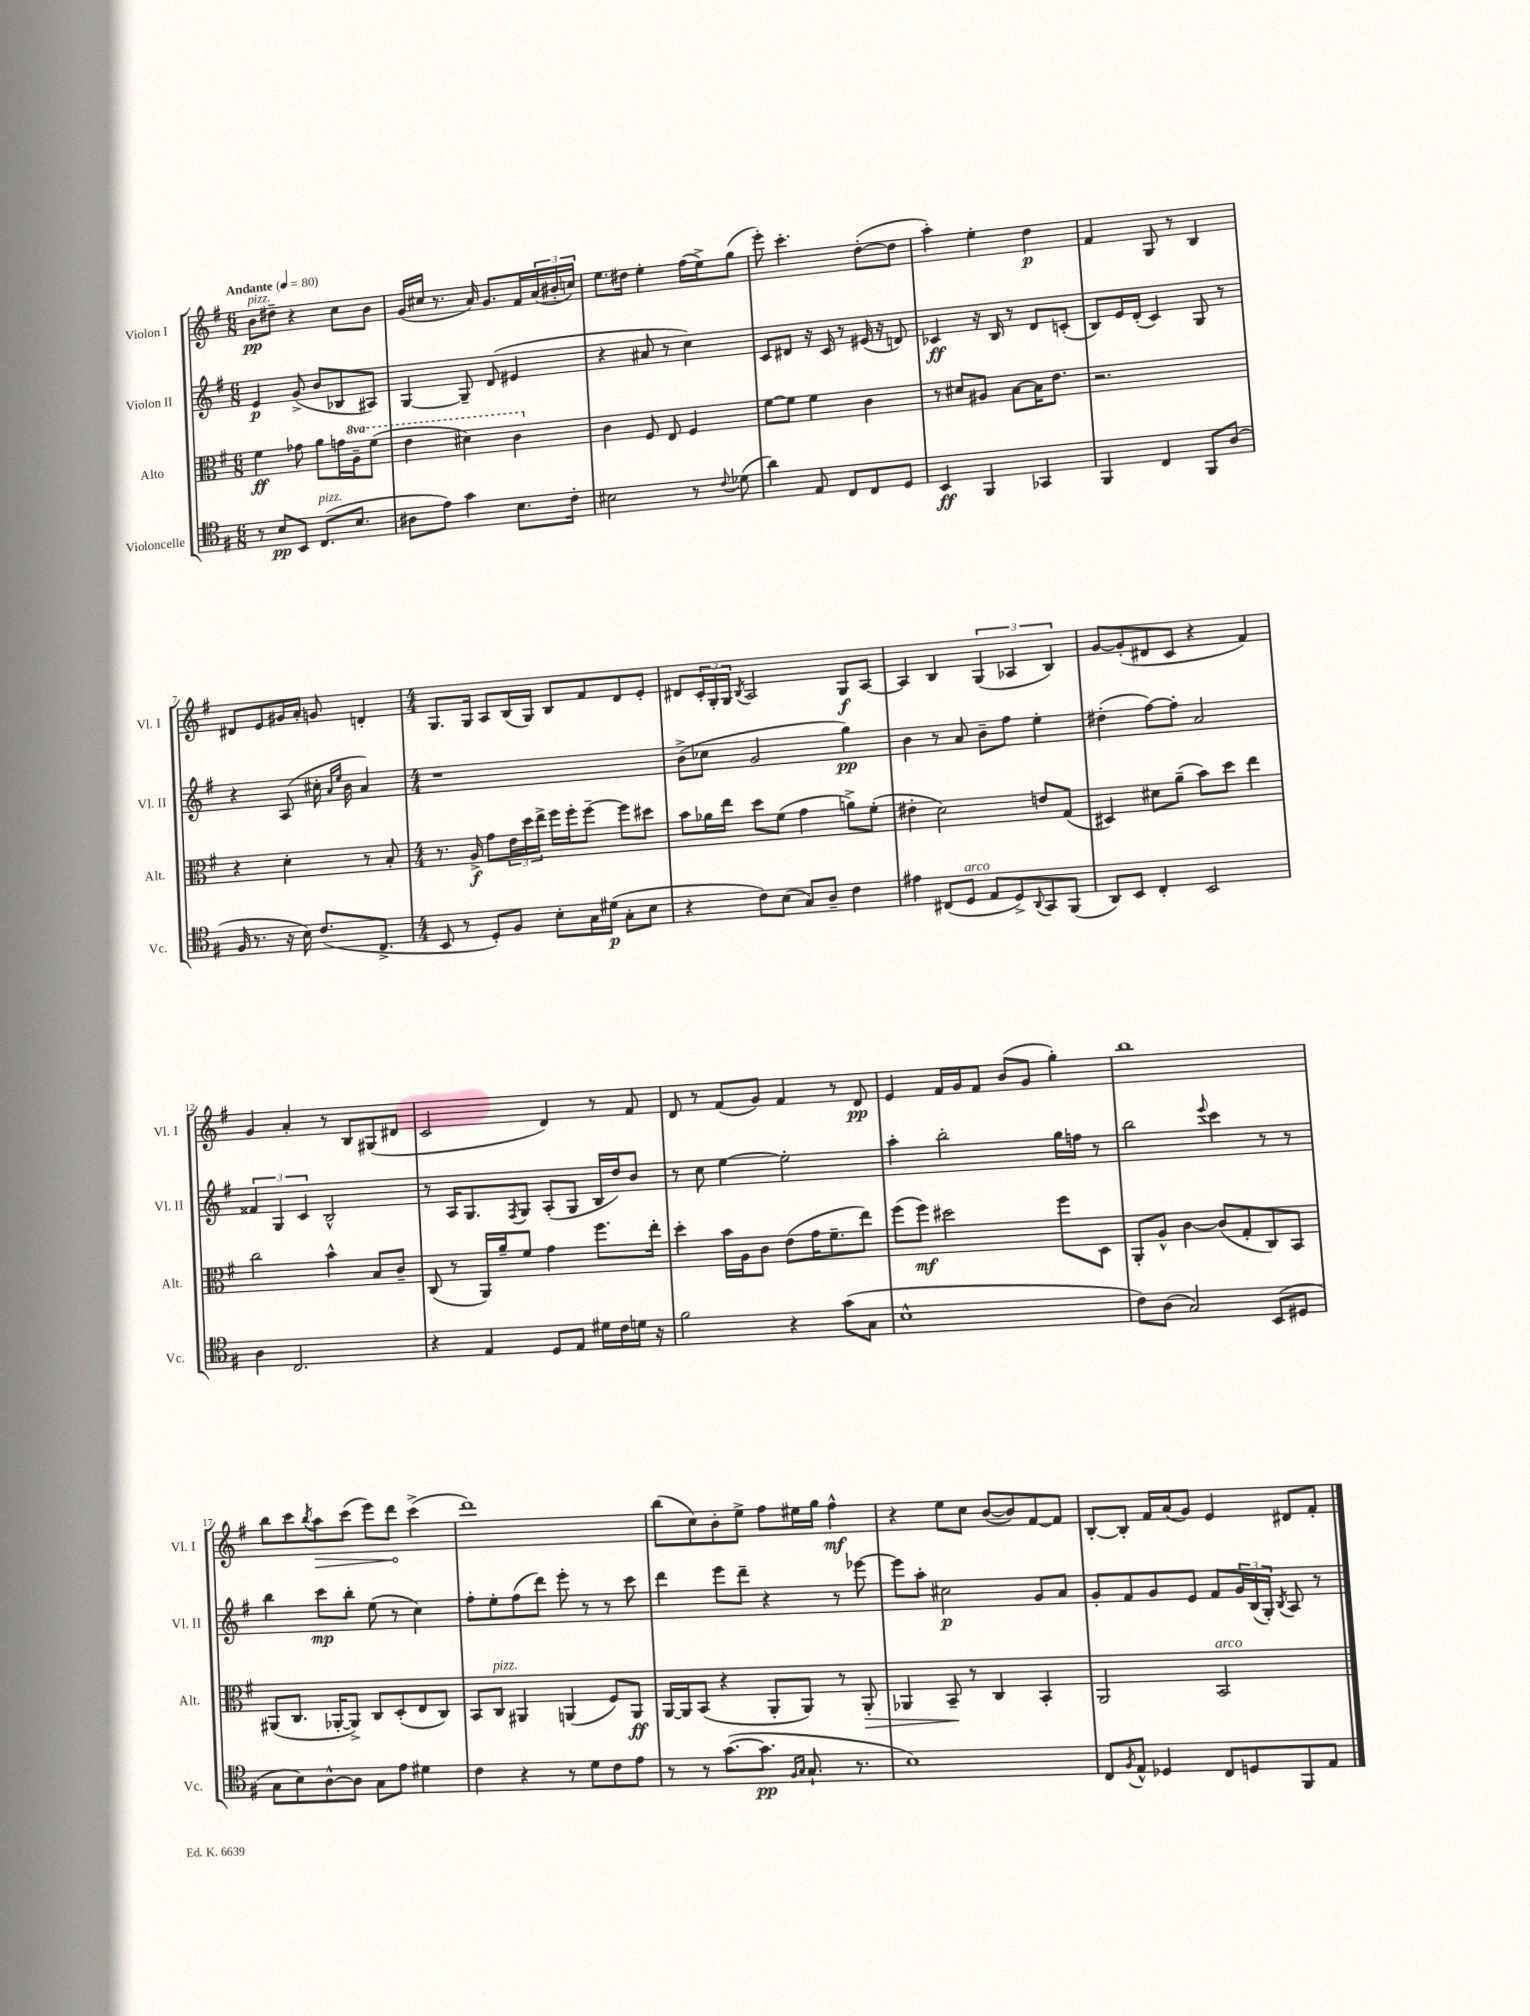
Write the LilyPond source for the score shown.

<<
\new StaffGroup <<
\new Staff = "s0" \with { instrumentName = "Violon I" shortInstrumentName = "Vl. I" } {
    \clef treble \key g \major \numericTimeSignature \time 6/8 \tempo "Andante" 4 = 80
    b'8\pp^\markup { \italic "pizz." } dis''8-- r4 c''8 b'8 |
    g'16( cis''16 r8. a'16) g'8. fis'16 \tuplet 3/2 { a'16( bis'16-. c''16) } |
    e''8. dis''16 e''4-. fis''16( e''16->) g''8( |
    e'''8-.) c'''4.-. d''8~-.( d''8 |
    a''4-.) e''4-. d''4\p |
    fis'4 g8 r8 b4 |
    dis'8 e'8 gis'16 a'16-. g'8 d'4-. |
    \numericTimeSignature \time 4/4 g8. g16 a8 b16( g16) b8 fis'8 d'8 e'8-. |
    dis'8 \tuplet 3/2 { c'16-. g16-. g16 } \acciaccatura { b8 } a2 g8\f a8~ |
    a4 b4 \tuplet 3/2 { g4( aes4 b4) } |
    g'8~ g'8-.( dis'8 c'8 r4 fis'4) |
    g'4 a'4-. r8 b8 gis8( dis'8 |
    c'2 d'4) r8 fis'8 |
    d'8 r8 fis'8( g'8) fis'4 r8 d'8\pp |
    e'4 fis'16 g'16 fis'8 b'8( g'8 g''4-.) |
    b''1 |
    b''8 c'''8 \acciaccatura { b''8 } \once \override Hairpin.circled-tip = ##t a''8\> c'''8( e'''8) d'''8\! c'''4->( |
    d'''1) |
    b''8( c''8) b'8-. e''8-> fis''8 eis''16 g''16 fis''4-^\mf |
    r4 e''8 c''8 b'8~( b'8) fis'8~ fis'8 |
    b8~-. b8-. fis'16 a'16( g'8) e'4 dis'8 fis'8-. \bar "|." |
}
\new Staff = "s1" \with { instrumentName = "Violon II" shortInstrumentName = "Vl. II" } {
    \clef treble \key g \major \numericTimeSignature \time 6/8
    e'4\p g'8->( b'8 bes8 ais8) |
    g4~ g8-- d'8( eis'4 |
    r4 ais'8 r8 c''4) |
    c'8 dis'8 r16 c'16 r8 eis'16( r16 d'8) |
    ces'4\ff r16 b16 r8 d'8 c'8-.( |
    b8) e'16 d'16-.( c'4) g8 r8 |
    r4 a8( cis''16-. \grace { a'16 e''16 } b'16 a'4) |
    \numericTimeSignature \time 4/4 r1 |
    b'8->( ces''8 g'2 g''4\pp) |
    b'4 r8 a'8 b'8-- fis''8 e''4-. |
    dis''4-.( fis''8~) fis''8-. a'2 |
    \tuplet 3/2 { fisis'4 g4 c'4 } b2-^ |
    r8 a16 g8. \acciaccatura { fis8 } g8 a8-.( g8 b16 d''16) b'8 |
    r8 c''8 e''4~ e''2-. |
    a''4-. b''2-. g''16 f''16 r8 |
    b''2 \appoggiatura { e'''8 } c'''4 r8 r8 |
    b''4 c'''8\mp b''8-. e''8( r8 c''4) |
    fis''8-. e''8-. fis''8( d'''8) e'''8-. r8 r8 c'''8 |
    d'''4 e'''8 d'''8-- r4 r8 ees'''8~ |
    ees'''8 a''8-. cis''2\p g'8 a'8 |
    g'8-. fis'8 g'8 e'8 fis'8 \tuplet 3/2 { g'16 b16( g16-.) } \acciaccatura { b8 } a8 r8 \bar "|." |
}
\new Staff = "s2" \with { instrumentName = "Alto" shortInstrumentName = "Alt." } {
    \clef alto \key g \major \numericTimeSignature \time 6/8 \set Staff.ottavationMarkups = #ottavation-simple-ordinals
    fis'4\ff ges'8 a'8 g'16 \ottava #1 a'16-- fis''8( |
    e''4 dis''4) c''4 \ottava #0 |
    c'4 fis8 e8 fis4 |
    fis'8~ fis'8 fis'4 c'4 |
    r8 dis'8 ais8 b8~ b16 e'8. |
    r2. |
    r4 d'4-. r8 b8-. |
    \numericTimeSignature \time 4/4 r8. a16->\f g'8 \tuplet 3/2 { e'16 d''16 e''16-> } fis''16 fis''16-. fis''8~-- fis''8 dis''8 |
    b'8 aes'16 e''16 d''8 fis'8( g'4 a'8->) fis'8-.( |
    eis'4-. d'2) e'8 g8( |
    dis4) dis'8 a'8--( b'8) d''8 e''4 |
    c''2 b'4-^ b8 c'8-- |
    c8( r8 a,16) a'16-- fis'8 g'4 fis''8. e''16-. |
    d''4-. b'16 a16 c'8 e'8( g'16 fis'8.-- e''8) |
    fis''8( fis''8\mf) dis''2 fis''8 d8 |
    a,8-. a8-^ c'4~ c'8( g8-. c8) b,8 |
    ais,8( c8. aes,16~-. aes,8->) c8 d8-.( e8 c8) |
    b,8 c8^\markup { \italic "pizz." } ais,4 a,4( fis8) a,8\ff |
    a,16~ a,16 b,8( r4 a,8-. a,8) r8 a,8-.\> |
    aes,4 b,8--\! r8 c4 b,4-. |
    a,2 b,2^\markup { \italic "arco" } \bar "|." |
}
\new Staff = "s3" \with { instrumentName = "Violoncelle" shortInstrumentName = "Vc." } {
    \clef tenor \key g \major \numericTimeSignature \time 6/8
    r8 b8\pp b,8 c8.^\markup { \italic "pizz." }( b8. |
    ais8 e'8) g'4 b8. c'16-. |
    bis2 r8 \appoggiatura { c'8 } des'8( |
    a'4) e8 c8 c8 d8 |
    b,4\ff fis,4 ges,4 |
    fis,4 c4 fis,8 a8( |
    fis16 r8. r16 b16) c'8.( c8.-> |
    \numericTimeSignature \time 4/4 b,8 r8 d8-.) fis8 b8-. g16 dis'16\p( g8-. b8 |
    r4 c'8) b8( g8) a8-- c'4 |
    eis'4 cis8( d8^\markup { \italic "arco" } e8 d8->) \appoggiatura { a,8 } g,8 fis,8( |
    a,8) b,8 c4-. b,2 |
    a4 c2. |
    r4 e4 d8 e8 dis'16 c'16 d'16 r16 |
    fis'2 r4 g'8( g8 |
    b1-^ |
    c'8) a8( g2) b,8( dis8 |
    g8 b8) a8~-^ a8 g8 e'8 dis'4 |
    c'4 r4 r8 d'8 c'8 e'8 |
    r8 r8 g'8.~( g'8.\pp \grace { fis16 g16 } g8.-! r8. |
    b1) |
    c8 \acciaccatura { fis8 } e8-^ des4 c8 d8 fis,8 e8 \bar "|." |
}
>>
>>
